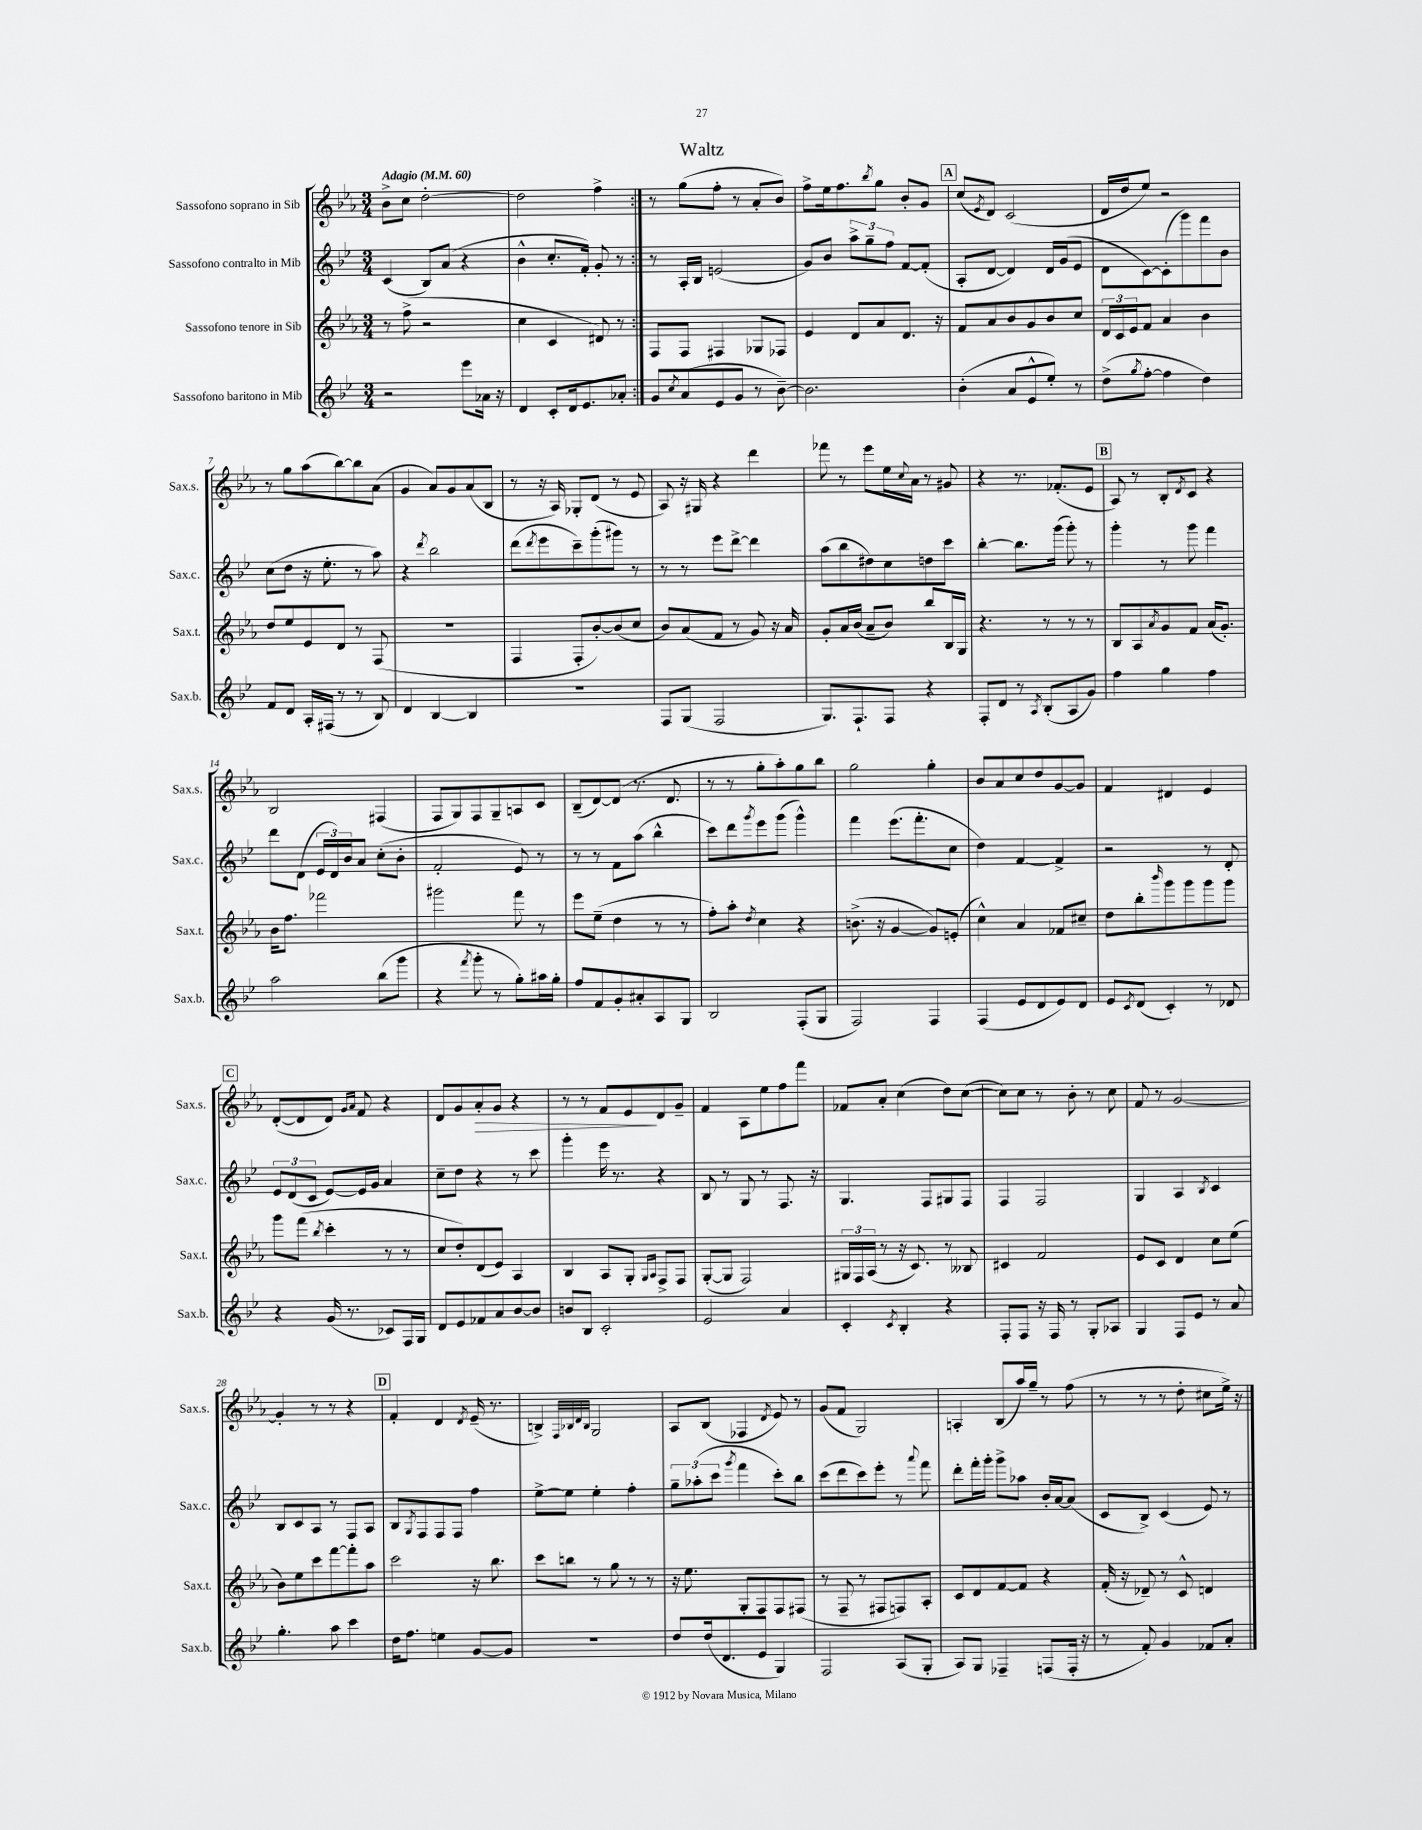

**kern	**kern	**kern	**kern	**dynam
*part4	*part3	*part2	*part1	*part1
*staff4	*staff3	*staff2	*staff1	*staff1
*I"Sassofono baritono in Mib	*I"Sassofono tenore in Sib	*I"Sassofono contralto in Mib	*I"Sassofono soprano in Sib	*
*I'Sax.b.	*I'Sax.t.	*I'Sax.c.	*I'Sax.s.	*
*clefG2	*clefG2	*clefG2	*clefG2	*
*k[b-e-]	*k[b-e-a-]	*k[b-e-]	*k[b-e-a-]	*
*M3/4	*M3/4	*M3/4	*M3/4	*
*MM60	*MM60	*MM60	*MM60	*
=1	=1	=1	=1	=1
!	!	!	!LO:TX:a:B:t=Adagio	!
2r	8r	(4c/	8b-^\L	.
.	(8ff^\	.	8cc\J	.
.	2r	8B-/L)	[2dd'\	.
.	.	(8a/J	.	.
8eee-\L	.	4r	.	.
16a-X\Jk	.	.	.	.
16r	.	.	.	.
=2	=2	=2	=2	=2
4d/	4cc\	4b-^^\	2dd\]	.
8c'/L	4c/	8.cc'/L	.	.
16d/k	.	.	.	.
8.e-/	.	16f'/Jk)	.	.
.	8d#X/)	8g'/	4ff^\	.
8a-X'/J	8r	8r	.	.
=3:|!	=3:|!	=3:|!	=3:|!	=3:|!
8g/L	8F/L	8r	8r	.
8qcc/	.	.	.	.
(8a/	8F/J	16A'/LL	(8gg\L	.
.	.	16B-/JJ	.	.
8e-/	4F#X/	(2en/	8ff'\J	.
8g/J	.	.	8r	.
8r	8G-X/L	.	8a-'/L	.
[8b-~\)	8F-X/J	.	8b-/J)	.
=4	=4	=4	=4	=4
2.b-\]	4e-/	8g/L)	8ff^\L	.
.	.	8b-/J	16ee-\k	.
.	.	.	8.ff\	.
.	8d/L	12aa^\L	.	.
.	.	12gg~\	.	.
.	.	.	8qbb-/	.
.	8a-/	.	8gg\J	.
.	.	12ff\J	.	.
.	8.d/J	[8f/L	8b-'/L	.
.	.	(8f'/J]	8g/J	.
.	16r	.	.	.
!!LO:REH:place=s1:t=A
=5	=5	=5	=5	=5
(4b-'\	8f/L	8A'/L	(8cc/L	.
.	.	.	8qe-/	.
.	8a-/	[8d/J	8d/J)	.
8a/L	8b-/	4d/])	(2c/	.
8e-^^/	8g/	.	.	.
8ee-'/J)	8b-/	16d/LL	.	.
.	.	(16g/J	.	.
8r	8cc/J	8e-/J	.	.
=6	=6	=6	=6	=6
(8dd^\L	24d/LL	8d\L	16d/LL	.
.	24c/	.	.	.
.	.	.	16dd/J	.
.	24e-/J	.	.	.
8qgg/	.	.	.	.
[8ff'\J	8f/J	[8c\)	8ee-/J)	.
4ff\]	4a-/	(8c'\]	2r	.
.	.	8ggg\)	.	.
4dd\)	4b-\	8fff\	.	.
.	.	8b-\J	.	.
!!LO:LB:g=z
=7	=7	=7	=7	=7
8f/L	8dd/L	(8cc\L	8r	.
8d/J	8ee-/	8dd\J	8gg\L	.
16A'/LL	8e-/	16r	(8aa-\	.
(16F#X/JJ	.	8.ee-'\	.	.
8r	8d/J	.	[8bb-\)	.
8r	8r	8r	8bb-\]	.
8B-/)	(8F/	8aa\)	(8a-\J	.
=8	=8	=8	=8	=8
4d/	2.r	4r	4g/	.
.	.	8qddd/	.	.
[4B-/	.	2bb-\	8a-/L)	.
.	.	.	8g/	.
4B-/]	.	.	(8a-/	.
.	.	.	8B-/J	.
=9	=9	=9	=9	=9
2.r	4F/	(8ddd\L	8r	.
.	.	8qddd/	.	.
.	.	8eee-\	16r	.
.	.	.	16A-/)	.
.	8F'/L	8ccc~\)	8G-X'/L	.
.	[8b-'/)	(8ggg'\	(8d/J	.
.	(8b-/]	8ggg#X\J)	8r	.
.	8cc/J	8r	8e-/	.
=10	=10	=10	=10	=10
8F/L	8b-/L)	8r	8A-/)	.
(8G/J	(8a-/	8r	16r	.
.	.	.	16G#X/	.
2F/	8f/J	8eee-\L	4r	.
.	8r	[8ddd^\J	.	.
.	8g/)	4ddd\]	4ddd\	.
.	16r	.	.	.
.	16a-/	.	.	.
=11	=11	=11	=11	=11
8.G/L)	8g'/L	(8aa\L	8fff-X\	.
.	16a-/L	8bb-\	8r	.
8.F`/	(16b-/JJ	.	.	.
.	8a-~/L	8dd#X\)	8eee-\L	.
8F/J	8b-/J)	8cc\	16ee-\L	.
.	.	.	8qqcc/	.
.	.	.	16a-\JJ	.
4r	8bb-/L	8ddn\	8r	.
.	16B-/L	8ccc\J	8g#X/	.
.	16G/JJ	.	.	.
=12	=12	=12	=12	=12
8F'/L	4.r	[4bb-'\	4r	.
8d/J	.	.	.	.
8r	.	8.bb-\L]	8.r	.
8qA/	.	.	.	.
(8B-'/L	8r	.	.	.
.	.	(16ggg\Jk	(8.f-X'/L	.
8A/	8r	8ggg'\)	.	.
8g/J)	8r	8r	8e-/J	.
!!LO:REH:place=s1:t=B
=13	=13	=13	=13	=13
4ff\	8B-/L	4ggg'\	8A-/)	.
.	8A-/	.	8r	.
.	8qa-/	.	.	.
4gg\	8g/	8r	8B-'/L	.
.	.	.	8qd/	.
.	8f/J	8ggg\	8c/J	.
4ff\	(16a-/KL	4fff\	4r	.
.	8.g'/J)	.	.	.
!!LO:LB:g=z
=14	=14	=14	=14	=14
2aa\	16b-\KL	8ddd\L	2B-/	.
.	8.ff\J	.	.	.
.	.	(8d\J	.	.
.	2fff-X\	24e-/LL	.	.
.	.	24d/)	.	.
.	.	24b-/J	.	.
.	.	8a/J	.	.
(8bb-\L	.	(8cc'\L	(4F#X/	.
8ggg\J	.	8b-'\J	.	.
=15	=15	=15	=15	=15
4r	2ggg#X\	2f'/	8F/L	.
.	.	.	8G/)	.
8qfff/	.	.	.	.
8ggg'\	.	.	8F/	.
8r	.	.	8G~/	.
8gg'\L)	8fff\	8e-/)	8An/	.
16aa#X\L	8r	8r	8c/J	.
16gg'\JJ	.	.	.	.
=16	=16	=16	=16	=16
8ff/L	8eee-\L	8r	(8B-~/L	.
8f/	(8ee-~\J	8r	[8d/)	.
8g'/	4dd\	8f\L	(8d/J]	.
8a#X'/	.	(8aa\J	8.r	.
8A/	8r	4bb-^^\	.	.
.	.	.	8.d/	.
8G/J	8r	.	.	.
=17	=17	=17	=17	=17
2B-/	8ff'\L)	8ccc\L)	8r	.
.	8aa-'\J	8ddd\	8r	.
.	8qdd/	8qggg/	.	.
.	4cc\	8eee-\	8gg'\L	.
.	.	(8ggg\J	8aa-'\)	.
(8F'/L	4r	4ggg^^\)	8gg\	.
8G/J	.	.	8bb-\J	.
=18	=18	=18	=18	=18
2F/)	(8.bn^\	4fff\	2gg\	.
.	16r	.	.	.
.	[4g/	(8.eee-\L	.	.
.	.	8.fff'\	.	.
4F/	8g/L])	.	4gg'\	.
.	(8en'/J	8cc\J	.	.
=19	=19	=19	=19	=19
(4F/	4cc^^\)	4dd\)	8b-/L	.
.	.	.	8a-/	.
8e-/L	4a-/	[4f/	8cc/	.
8d/	.	.	8dd/	.
8e-/)	8f-X/L	4f^/]	[8g/	.
8d/J	8cc#X~/J	.	8g/J]	.
=20	=20	=20	=20	=20
8e-/L	8dd\L	2r	4f/	.
8qc/	.	.	.	.
(8d/J	8bb-'\	.	.	.
.	16qqbbb-/	.	.	.
4c'/)	8ggg\	.	4d#X/	.
.	8ggg\	.	.	.
8r	8ggg\	8r	4e-/	.
8d-X/	8ggg\J	8d'/	.	.
!!LO:LB:g=z
!!LO:REH:place=s1:t=C
=21	=21	=21	=21	=21
4r	8ggg\L	12e-/L	([8d'/L	.
.	.	(12d/	.	.
.	(8fff\J	.	8d/]	.
.	.	12c/J	.	.
.	8qbb-/	.	.	.
(16g/	4ccc'\	[8e-/L)	8d/J)	.
8.r	.	.	.	.
.	.	.	16qqg/LL	.
.	.	.	16qqa-/JJ	.
.	.	16e-/L]	8f/	.
.	.	16g/JJ	.	.
8c-X/L)	8r	4a/	4r	.
16F/L	8r	.	.	.
16G/JJ	.	.	.	.
=22	=22	=22	=22	=22
8d/L	8cc/L	8cc~\L	8d/L	.
8e-/	8dd'/)	8dd\J	8g/	.
!	!	!	!	!LO:HP:b
8f-X/	(8d/	4r	8a-'/	>
8a/	8e-/J)	.	8g/J	.
[8b-/	4A-/	8r	4r	.
8b-/J]	.	8ccc\	.	.
=23	=23	=23	=23	=23
8bn/L	4B-/	4ggg'\	8r	.
8B-/J	.	.	8r	.
2c'/	8A-/L	16eee-\	8f/L	.
.	.	8.r	.	.
.	8G'/J	.	8e-/	.
.	16qqG/LL	.	.	.
.	16qqA-/JJ	.	.	.
.	8F^/L	4r	8d/	]
.	8F/J	.	8g~/J	.
=24	=24	=24	=24	=24
2e-/	([8G'/L	8B-/	4f/	.
.	8G/J]	8r	.	.
.	2F/)	8G/	8A-\L	.
.	.	8r	8ee-\	.
4a/	.	8.F/	8ff\	.
.	.	.	8fff\J	.
.	.	16r	.	.
=25	=25	=25	=25	=25
4c'/	24G#X/LL	4.G/	8f-X/L	.
.	24F/	.	.	.
.	(24A-/JJ	.	.	.
.	8r	.	8a-'/J	.
8qc/	.	.	.	.
4B-'/	16r	.	(4cc\	.
.	8.c/)	.	.	.
.	.	8F/L	.	.
4r	8r	8G#X/	8dd\L)	.
.	8B--X/	8F/J	([8cc\J	.
=26	=26	=26	=26	=26
8F'/L	4c#X/	4F/	8cc\L])	.
8F/J	.	.	8cc\J	.
16r	2f/	2F/	8r	.
16F/	.	.	.	.
8r	.	.	8b-'\	.
8G'/L	.	.	8r	.
8A-X/J	.	.	8cc\	.
=27	=27	=27	=27	=27
4G/	8e-/L	4G/	8f/	.
.	8c/J	.	8r	.
8F/L	4d/	4A/	[2g/	.
8e-/J	.	.	.	.
.	.	8qB-/	.	.
8r	8cc\L	4c/	.	.
8a/	(8ee-\J	.	.	.
!!LO:LB:g=z
=28	=28	=28	=28	=28
4.gg'\	8b-\L)	8B-/L	4g'/]	.
.	8ee-\	8c/	.	.
.	8ccc\	8A/J	8r	.
8aa\	[8fff\	8r	8r	.
4ccc\	8fff'\]	8F/L	4r	.
.	8aa-\J	8A/J	.	.
!!LO:REH:place=s1:t=D
=29	=29	=29	=29	=29
16dd\KL	2ccc\	8B-/L	4f'/	.
8.ff\J	.	.	.	.
.	.	8qG/	.	.
.	.	8F/	.	.
4een\	.	8F/	4d/	.
.	.	8F/J	.	.
.	.	.	8qd/	.
[8g/L	16r	4ff\	(16e-~/	.
.	8.bb-\	.	8.r	.
8g/J]	.	.	.	.
=30	=30	=30	=30	=30
2.r	8ccc\L	[8ee-^\L	4Bn^/)	.
.	8bbn\J	8ee-\J]	.	.
.	.	.	32qqF/LLL	.
.	.	.	32qqB-X/	.
.	.	.	32qqd/	.
.	.	.	32qqB-/JJJ	.
.	8r	4ee-'\	2G/	.
.	8gg\	.	.	.
.	8r	4ff'\	.	.
.	8r	.	.	.
=31	=31	=31	=31	=31
8dd/L	16r	12gg~\L	8A-/L	.
.	8.ee-\	.	.	.
.	.	(12aa-X'\	.	.
(16dd/k	.	.	(8B-/J	.
.	.	12ccc\J	.	.
8.d/	.	.	.	.
.	.	8qggg/	.	.
.	8G'/L	4fff\	4F-X/	.
8e-/J	8F/	.	.	.
.	.	.	8qd/	.
4G/)	8F/	8ccc'\L)	8e-/)	.
.	(8F#X/J	8bb-\J	8r	.
=32	=32	=32	=32	=32
2F/	8r	(8ccc\L	(8g/L	.
.	8F~/	8ddd\	8f/J	.
.	8r	8ccc\)	2G/)	.
.	8F#X/L	8eee-'\J	.	.
(8A/L	8Fn/)	8r	.	.
.	.	8qqaaa/	.	.
8G'/J	8A-'/J	8fff\	.	.
=33	=33	=33	=33	=33
8A/L)	8c/L	8ddd'\L	4An'/	.
8G/J	8d/	16fff'\L	.	.
.	.	16ggg'\JJ	.	.
4F-X~/	[8f/	8ggg^\L	(8B-/L	.
.	8f/J]	8aa-X\J	16aa-/L)	.
.	.	.	16gg~/JJ	.
(8Fn/L	4r	16b-'/LL	8r	.
.	.	[16a/J	.	.
16F'/Jk	.	(8a/J]	(8ff\	.
16r	.	.	.	.
=34	=34	=34	=34	=34
8r	(16f'/	8c/L	8r	.
.	16r	.	.	.
8f'/)	8d-X~/)	8B-^/J)	8r	.
4g/	8r	(4c/	8r	.
.	8c^^/	.	8dd'\	.
8f-X/L	4dn/	8e-/)	8cc#X\L	.
8a'/J	.	8r	16ee-^\Jk)	.
.	.	.	16r	.
==	==	==	==	==
*-	*-	*-	*-	*-
